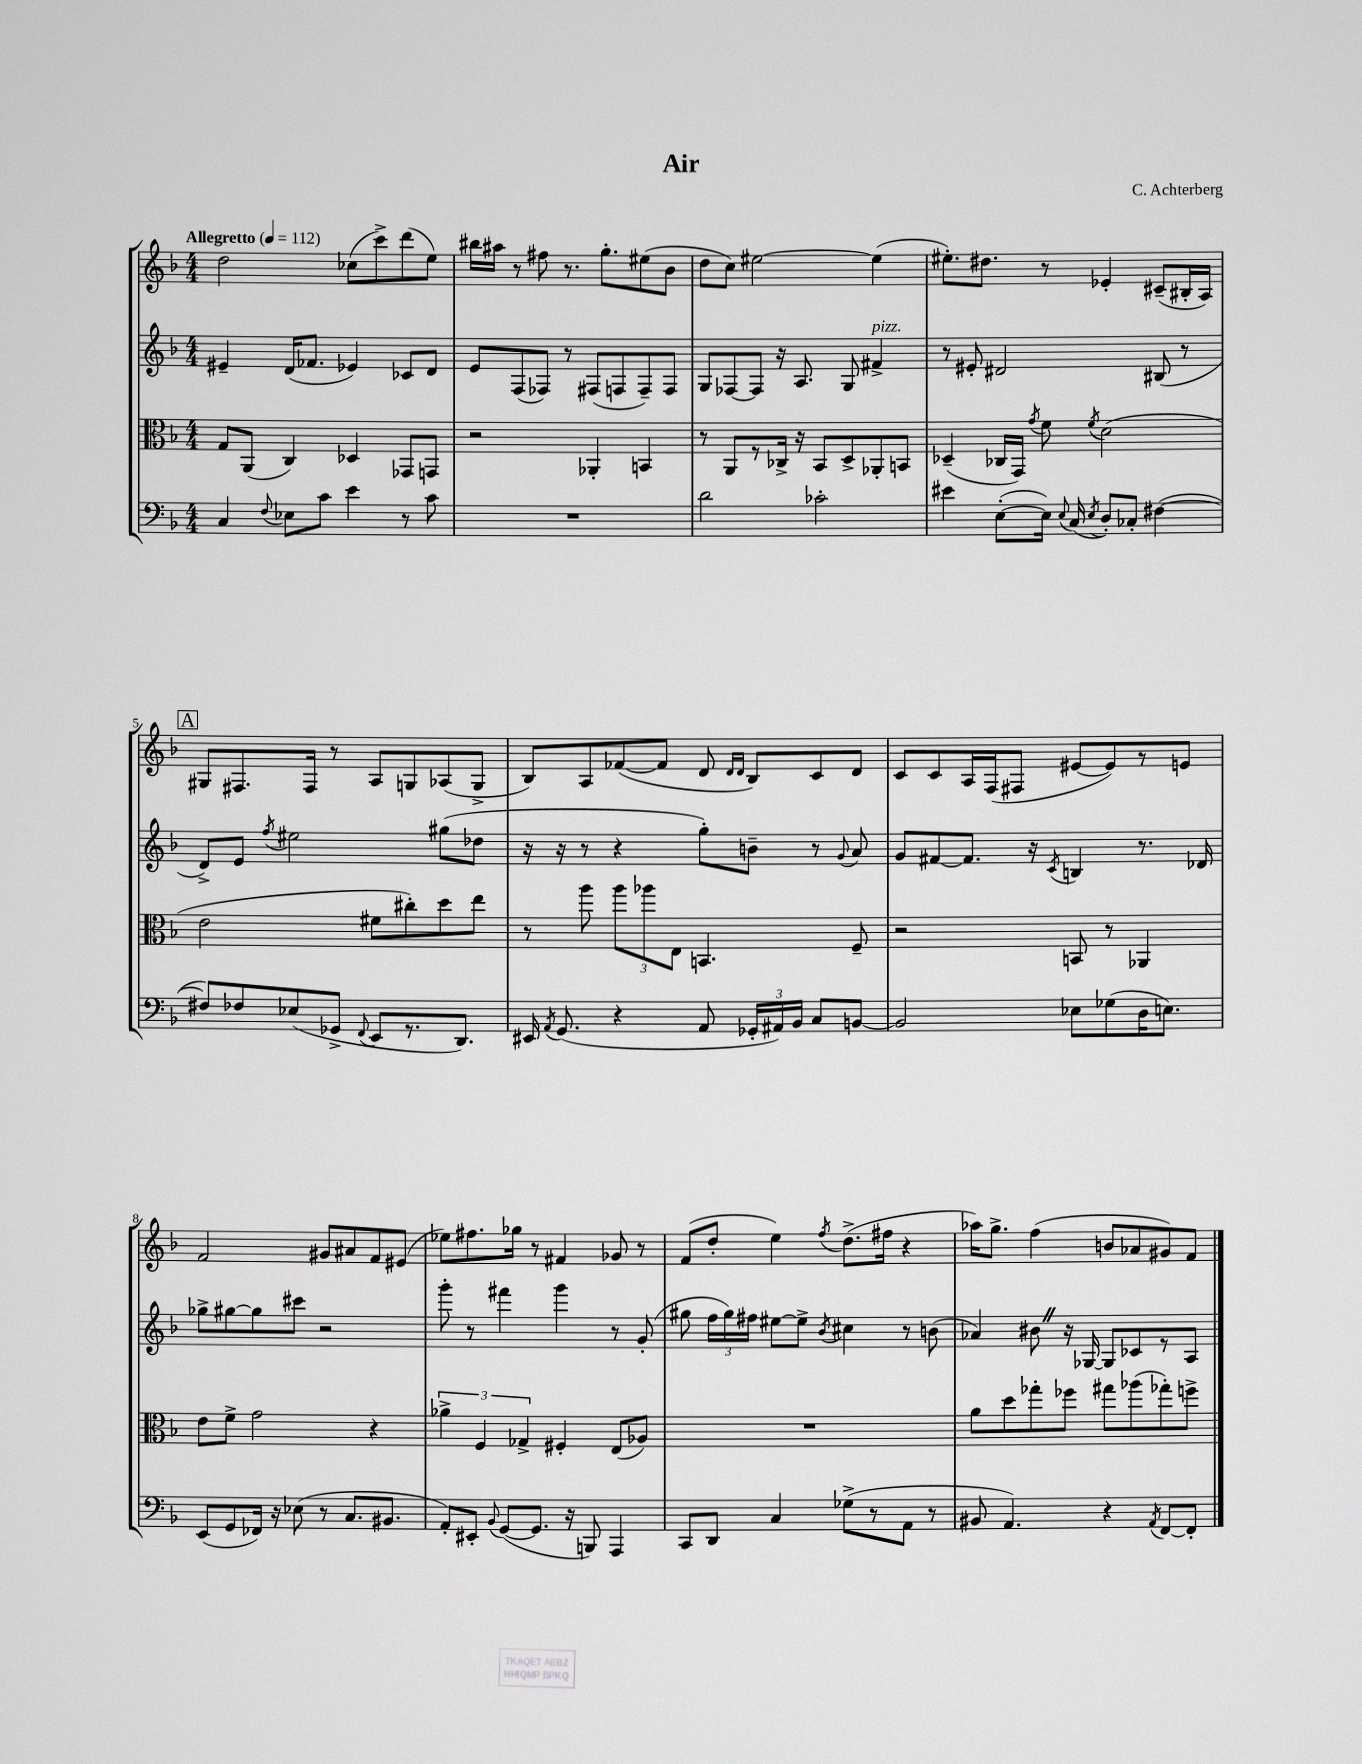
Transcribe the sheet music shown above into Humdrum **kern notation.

**kern	**kern	**kern	**kern
*part4	*part3	*part2	*part1
*staff4	*staff3	*staff2	*staff1
*clefF4	*clefC3	*clefG2	*clefG2
*k[b-]	*k[b-]	*k[b-]	*k[b-]
*M4/4	*M4/4	*M4/4	*M4/4
*MM112	*MM112	*MM112	*MM112
=1	=1	=1	=1
!	!	!	!LO:TX:a:B:t=Allegretto
4C/	8G/L	4e#X~/	2dd\
.	(8AA/J	.	.
8qqF/	.	.	.
8E-X\L	4C/)	(16d/KL	.
.	.	8.f-X/J	.
8c\J	.	.	.
4e\	4D-X/	4e-X/)	(8cc-X\L
.	.	.	8ccc^\)
8r	8GG-X/L	8c-X/L	(8ddd\
8c\	8GGn/J	8d/J	8ee\J)
=2	=2	=2	=2
1r	2r	8e/L	16bb#X\LL
.	.	.	16aa#X\JJ
.	.	(8F/	8r
.	.	8F-X/J)	8ff#X\
.	.	8r	8.r
.	4AA-X'/	(8F#X/L	.
.	.	.	8.gg'\L
.	.	8Fn/	.
.	4BBn/	8F~/)	(8ee#X\
.	.	8F/J	8b-\J
=3	=3	=3	=3
2d\	8r	8G/L	8dd\L
.	8AA/L	[8F-X/	8cc\J)
.	8r	8F-/J]	[2ee#X\
.	16C-X^/Jk	16r	.
.	16r	8.A/	.
2c-X'\	8BB-/L	.	.
.	8D^/	8G/	.
!	!	!LO:TX:a:i:t=pizz.	!
.	8AA-X'/	4f#X^/	(4ee#\]
.	8BBn/J	.	.
=4	=4	=4	=4
4e#X\	(4D-X~/	8r	8.ee#X'\L)
.	.	8e#X'/	.
.	.	.	8.dd#X\J
([8E'\L	16C-X/LL	2d#X/	.
.	16GG/JJ)	.	.
.	8qg/	.	.
16E\Jk])	8f\	.	8r
8qqE/	.	.	.
(16C/	.	.	.
8qE/	8qf/	.	.
8D'/L)	(2d\	.	4e-X'/
8C-X'/J	.	.	.
([4F#X\	.	(8B#X/	(8c#X~/L
.	.	8r	16B#X'/L
.	.	.	16A/JJ)
!!LO:LB:g=z
!!LO:REH:place=s1:t=A
=5	=5	=5	=5
8F#X/L])	2e\	8d^/L)	8G#X/L
8F-X/	.	8e/J	8.F#X/
.	.	8qff/	.
(8E-X/	.	2ee#X\	.
.	.	.	16F#/Jk
8GG-X^/J	.	.	8r
8qqFF/	.	.	.
8EE/L	8f#X\L	.	8A/L
8.r	8cc#X'\)	.	8Gn/
.	8dd\	(8gg#X\L	(8A-X/
8.DD/J)	.	.	.
.	8ee\J	8dd-X\J	8G^/J
=6	=6	=6	=6
16EE#X/	8r	16r	8B-/L)
8qAA/	.	.	.
(8.GG/	.	16r	.
.	8aa\	8r	8A/
4r	12aa\L	4r	([8f-X/
.	12aa-X\	.	.
.	.	.	8f-/J]
.	12E\J	.	.
8AA/	4.BBn/	8gg'\L)	8d/
.	.	.	16qqd/LL
.	.	.	16qqd/JJ
24GG-X'/LL	.	8bn~\J	8B-/L)
24AA#X/)	.	.	.
24BB-/JJ	.	.	.
8C/L	.	8r	8c/
.	.	8qqg/	.
[8BBn/J	8F~/	8a/	8d/J
=7	=7	=7	=7
2BB/]	2r	8g/L	8c/L
.	.	[8f#X/	8c/
.	.	8.f#/J]	16A/L
.	.	.	(16F/J
.	.	.	8F#X/J
.	.	16r	.
.	.	8qc/	.
8E-X\L	8BBn/	4Bn/	[8e#X/L
(8G-X\	8r	.	8e#/])
16D\K	4AA-X/	8.r	8r
8.En\J)	.	.	.
.	.	.	8en/J
.	.	16d-X/	.
!!LO:LB:g=z
=8	=8	=8	=8
(8EE/L	8e\L	8gg-X^\L	2f/
8GG/	8f^\J	[8gg#X\	.
16FF-X/Jk)	2g\	8gg#\]	.
16r	.	.	.
(8E-X\	.	8ccc#X\J	.
8r	.	2r	8g#X/L
8.C/L	.	.	8a#X/
.	4r	.	8f/
8.BB#X/J	.	.	.
.	.	.	(8e#X/J
=9	=9	=9	=9
8AA'/L)	6a-X^\	8ggg'\	8ee-X\L)
8EE#X'/J	.	8r	8.ff#X\
.	6F/	.	.
8qqBB-/	.	.	.
([8GG/L	.	4fff#X\	.
.	.	.	16gg-X\Jk
.	6G-X^/	.	.
8.GG/J]	.	.	8r
.	4F#X'/	4ggg\	4f#X/
16r	.	.	.
8BBBn/)	.	.	.
4AAA/	(8E/L	8r	8g-X/
.	8A-X/J)	(8g'/	8r
=10	=10	=10	=10
8CC/L	1r	8gg#X\	(8f/L
8DD/J	.	24ff\LL	8dd'/J
.	.	24gg#\)	.
.	.	24ff#X\JJ	.
4C/	.	[8ee#X\L	4ee\)
.	.	8ee#^\J]	.
.	.	8qb-/	8qff/
(8G-X^\L	.	4cc#X\	(8.dd^\L
8r	.	.	.
.	.	.	16ff#X\Jk
8AA\J	.	8r	4r
8r	.	(8bn\	.
=11	=11	=11	=11
8BB#X/	8a\L	4a-X/)	16aa-X\KL)
.	.	.	8.gg^\J
4.AA/)	8dd\	.	.
.	8gg-X'\	8b#XZ\	(4ff\
.	8ff-X\J	16r	.
.	.	[16G-X/	.
4r	8gg#X\L	8G-/L]	8bn/L
.	(8aa-X\	8c-X/	8a-X/
8qAA/	.	.	.
[8FF/L	8gg-X'\)	8r	8g#X/)
8FF'/J]	8ffn^\J	8A/J	8f/J
==	==	==	==
*-	*-	*-	*-
